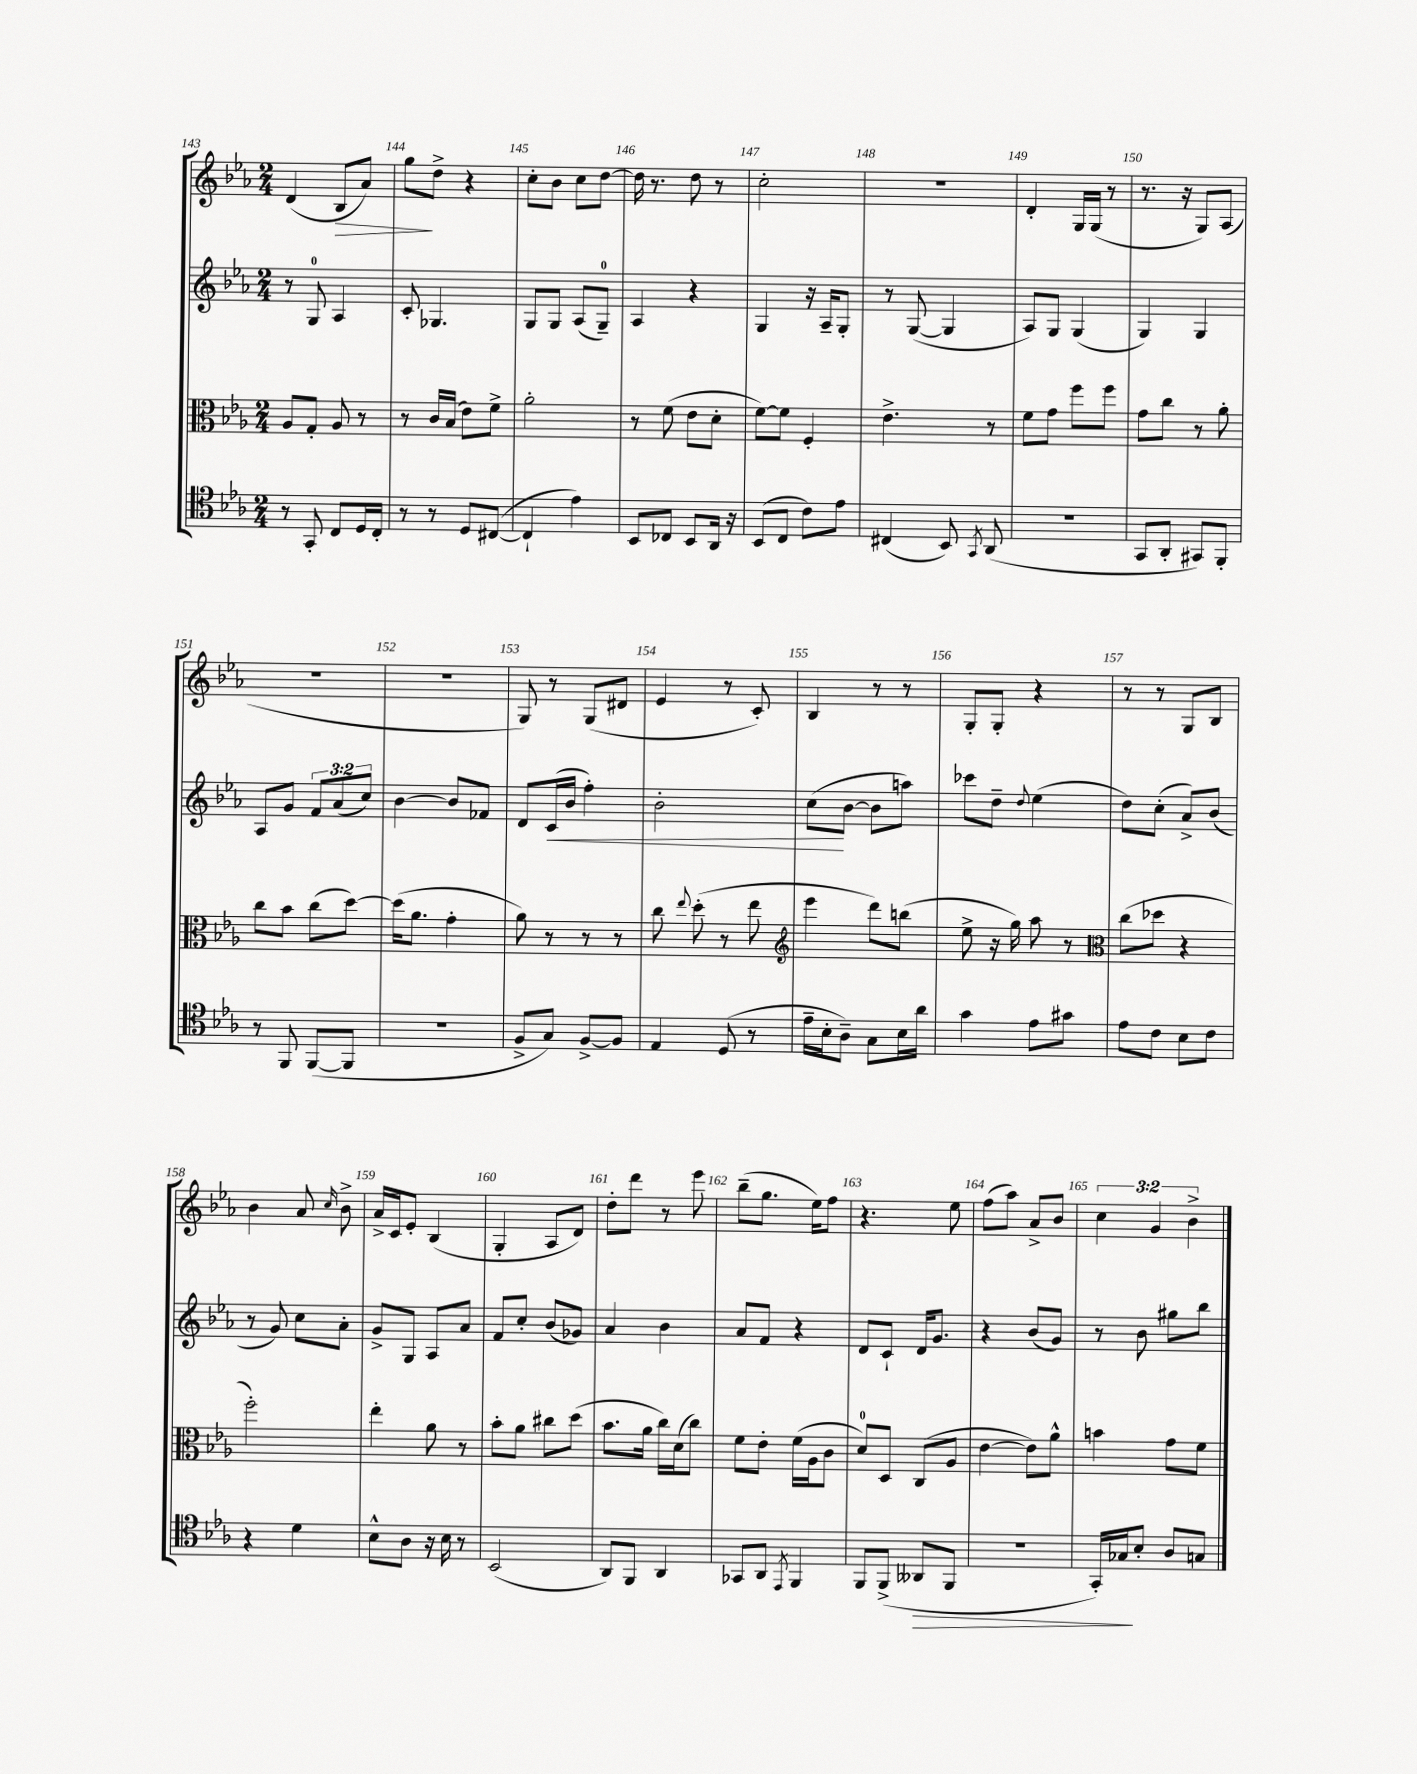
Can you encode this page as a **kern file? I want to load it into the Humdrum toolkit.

**kern	**dynam	**kern	**kern	**dynam	**kern	**dynam
*part4	*part4	*part3	*part2	*part2	*part1	*part1
*staff4	*staff4	*staff3	*staff2	*staff2	*staff1	*staff1
*clefC4	*	*clefC3	*clefG2	*	*clefG2	*
*k[b-e-a-]	*	*k[b-e-a-]	*k[b-e-a-]	*	*k[b-e-a-]	*
*M2/4	*	*M2/4	*M2/4	*	*M2/4	*
=143	=143	=143	=143	=143	=143	=143
8r	.	8A-/L	8r	.	(4d/	.
8GG'/	.	8G'/J	8G/	.	.	.
!	!	!	!	!	!	!LO:HP:b
8C/L	.	8A-/	4A-/	.	8B-/L	>
16D/L	.	8r	.	.	8a-/J)	.
16C'/JJ	.	.	.	.	.	.
=144	=144	=144	=144	=144	=144	=144
8r	.	8r	8c'/	.	8gg\L	.
8r	.	16c/LL	4.G-X/	.	8dd^\J	]
.	.	(16B-/JJ	.	.	.	.
8D/L	.	8e-\L)	.	.	4r	.
([8C#X/J	.	8f^\J	.	.	.	.
=145	=145	=145	=145	=145	=145	=145
4C#`/]	.	2a-'\	8G/L	.	8cc'\L	.
.	.	.	8G/J	.	8b-\J	.
4e-\)	.	.	(8A-/L	.	8cc\L	.
.	.	.	8G~/J)	.	[8dd\J	.
=146	=146	=146	=146	=146	=146	=146
8BB-/L	.	8r	4A-/	.	16dd\]	.
.	.	.	.	.	8.r	.
8C-X/J	.	(8f\	.	.	.	.
8BB-/L	.	8e-\L	4r	.	8dd\	.
16AA-/Jk	.	8d'\J	.	.	8r	.
16r	.	.	.	.	.	.
=147	=147	=147	=147	=147	=147	=147
(8BB-/L	.	[8f\L)	4G/	.	2cc'\	.
8C/J	.	8f\J]	.	.	.	.
8c\L)	.	4F'/	16r	.	.	.
.	.	.	16A-~/KL	.	.	.
8e-\J	.	.	8G'/J	.	.	.
=148	=148	=148	=148	=148	=148	=148
(4C#X/	.	4.e-^\	8r	.	2r	.
.	.	.	([8G/	.	.	.
8BB-/)	.	.	4G/]	.	.	.
8qGG/	.	.	.	.	.	.
(8AA-/	.	8r	.	.	.	.
=149	=149	=149	=149	=149	=149	=149
2r	.	8f\L	8A-/L)	.	4d'/	.
.	.	8g\J	8G/J	.	.	.
.	.	8ff\L	(4G/	.	16G/LL	.
.	.	.	.	.	(16G/JJ	.
.	.	8ff\J	.	.	8r	.
=150	=150	=150	=150	=150	=150	=150
8GG/L	.	8g\L	4G/)	.	8.r	.
8AA-'/J	.	8cc\J	.	.	.	.
.	.	.	.	.	16r	.
8GG#X/L)	.	8r	4G/	.	8G/L)	.
8FF'/J	.	8a-'\	.	.	(8A-/J	.
!!LO:LB:g=z
=151	=151	=151	=151	=151	=151	=151
8r	.	8cc\L	8A-/L	.	2r	.
8FF/	.	8b-\J	8g/J	.	.	.
([8FF/L	.	(8cc\L	12f/L	.	.	.
.	.	.	(12a-/	.	.	.
8FF/J]	.	[8dd\J)	.	.	.	.
.	.	.	12cc/J)	.	.	.
=152	=152	=152	=152	=152	=152	=152
2r	.	(16dd\KL]	[4b-\	.	2r	.
.	.	8.a-\J	.	.	.	.
.	.	4g'\	8b-/L]	.	.	.
.	.	.	8f-X/J	.	.	.
=153	=153	=153	=153	=153	=153	=153
8F^/L	.	8a-\)	8d/L	.	8G/)	.
!	!	!	!	!LO:HP:b	!	!
8G/J)	.	8r	(16c/L	<	8r	.
.	.	.	16b-/JJ	.	.	.
[8F^/L	.	8r	4ff'\)	.	(8G/L	.
8F/J]	.	8r	.	.	8d#X/J	.
=154	=154	=154	=154	=154	=154	=154
4E-/	.	8cc\	2b-'\	.	4e-/	.
.	.	8qqee-/	.	.	.	.
.	.	(8dd'\	.	.	.	.
(8D/	.	8r	.	.	8r	.
8r	.	8ee-\	.	.	8c'/)	.
=155	=155	=155	=155	=155	=155	=155
*	*	*clefG2	*	*	*	*
16e-~\LL	.	4eee-\	(8cc\L	.	4B-/	.
16B-'\J	.	.	.	.	.	.
8A-~\J)	.	.	[8b-\J	[	.	.
8G\L	.	8ddd\L)	8b-\L]	.	8r	.
16B-\L	.	(8bbn\J	8aan\J)	.	8r	.
16a-\JJ	.	.	.	.	.	.
=156	=156	=156	=156	=156	=156	=156
4g\	.	8ee-^\	8ccc-X\L	.	8G'/L	.
.	.	16r	8dd~\J	.	8G'/J	.
.	.	16gg\)	.	.	.	.
.	.	.	8qqdd/	.	.	.
8e-\L	.	8aa-\	(4ee-\	.	4r	.
8g#X\J	.	8r	.	.	.	.
=157	=157	=157	=157	=157	=157	=157
*	*	*clefC3	*	*	*	*
8e-\L	.	(8cc\L	8dd\L)	.	8r	.
8c\J	.	8dd-X\J	(8cc'\J	.	8r	.
8B-\L	.	4r	8a-^/L)	.	8G/L	.
8c\J	.	.	(8b-/J	.	8B-/J	.
!!LO:LB:g=z
=158	=158	=158	=158	=158	=158	=158
4r	.	2ff'\)	8r	.	4b-\	.
.	.	.	8g/)	.	.	.
4d\	.	.	8cc\L	.	8a-/	.
.	.	.	.	.	16qqcc/	.
.	.	.	8a-'\J	.	8b-^\	.
=159	=159	=159	=159	=159	=159	=159
8B-^^\L	.	4ee-'\	8g^/L	.	16a-^/LL	.
.	.	.	.	.	16c/J	.
8A-\J	.	.	8G/J	.	8e-'/J	.
16r	.	8a-\	8A-/L	.	(4B-/	.
16B-\	.	.	.	.	.	.
8r	.	8r	8a-/J	.	.	.
=160	=160	=160	=160	=160	=160	=160
(2BB-/	.	8b-'\L	8f/L	.	4G'/	.
.	.	8a-\J	8cc'/J	.	.	.
.	.	8cc#X\L	(8b-/L	.	8A-/L	.
.	.	(8dd\J	8g-X/J)	.	8d/J)	.
=161	=161	=161	=161	=161	=161	=161
8AA-/L)	.	8.b-\L	4a-/	.	8dd'\L	.
8FF/J	.	.	.	.	8ddd\J	.
.	.	16a-\Jk	.	.	.	.
4AA-/	.	16cc\LL)	4b-\	.	8r	.
.	.	(16d\J	.	.	.	.
.	.	8cc\J)	.	.	8eee-\	.
=162	=162	=162	=162	=162	=162	=162
8GG-X/L	.	8f\L	8a-/L	.	(8bb-~\L	.
8AA-/J	.	8e-'\J	8f/J	.	8.gg\J	.
8qEE-/	.	.	.	.	.	.
4FF/	.	(16f\LL	4r	.	.	.
.	.	16A-\J	.	.	16ee-\KL)	.
.	.	8c\J	.	.	8ff\J	.
=163	=163	=163	=163	=163	=163	=163
8FF/L	.	8d/L)	8d/L	.	4.r	.
(8FF^/J	.	8D/J	8c`/J	.	.	.
!	!LO:HP:b	!	!	!	!	!
8AA--X/L	>	(8C/L	16d/KL	.	.	.
.	.	.	8.g/J	.	.	.
8FF/J	.	8A-/J	.	.	8ee-\	.
=164	=164	=164	=164	=164	=164	=164
2r	.	[4e-\	4r	.	(8ff\L	.
.	.	.	.	.	8aa-\J)	.
.	.	8e-\L])	(8b-/L	.	8a-^/L	.
.	.	8a-^^\J	8g/J)	.	8b-/J	.
=165	=165	=165	=165	=165	=165	=165
16GG'/LL)	.	4bn\	8r	.	6cc\	.
16G-X/J	.	.	.	.	.	.
8B-'/J	]	.	8b-\	.	.	.
.	.	.	.	.	6g/	.
8A-/L	.	8g\L	8gg#X\L	.	.	.
.	.	.	.	.	6b-^\	.
8Gn/J	.	8f\J	8bb-\J	.	.	.
==	==	==	==	==	==	==
*-	*-	*-	*-	*-	*-	*-
